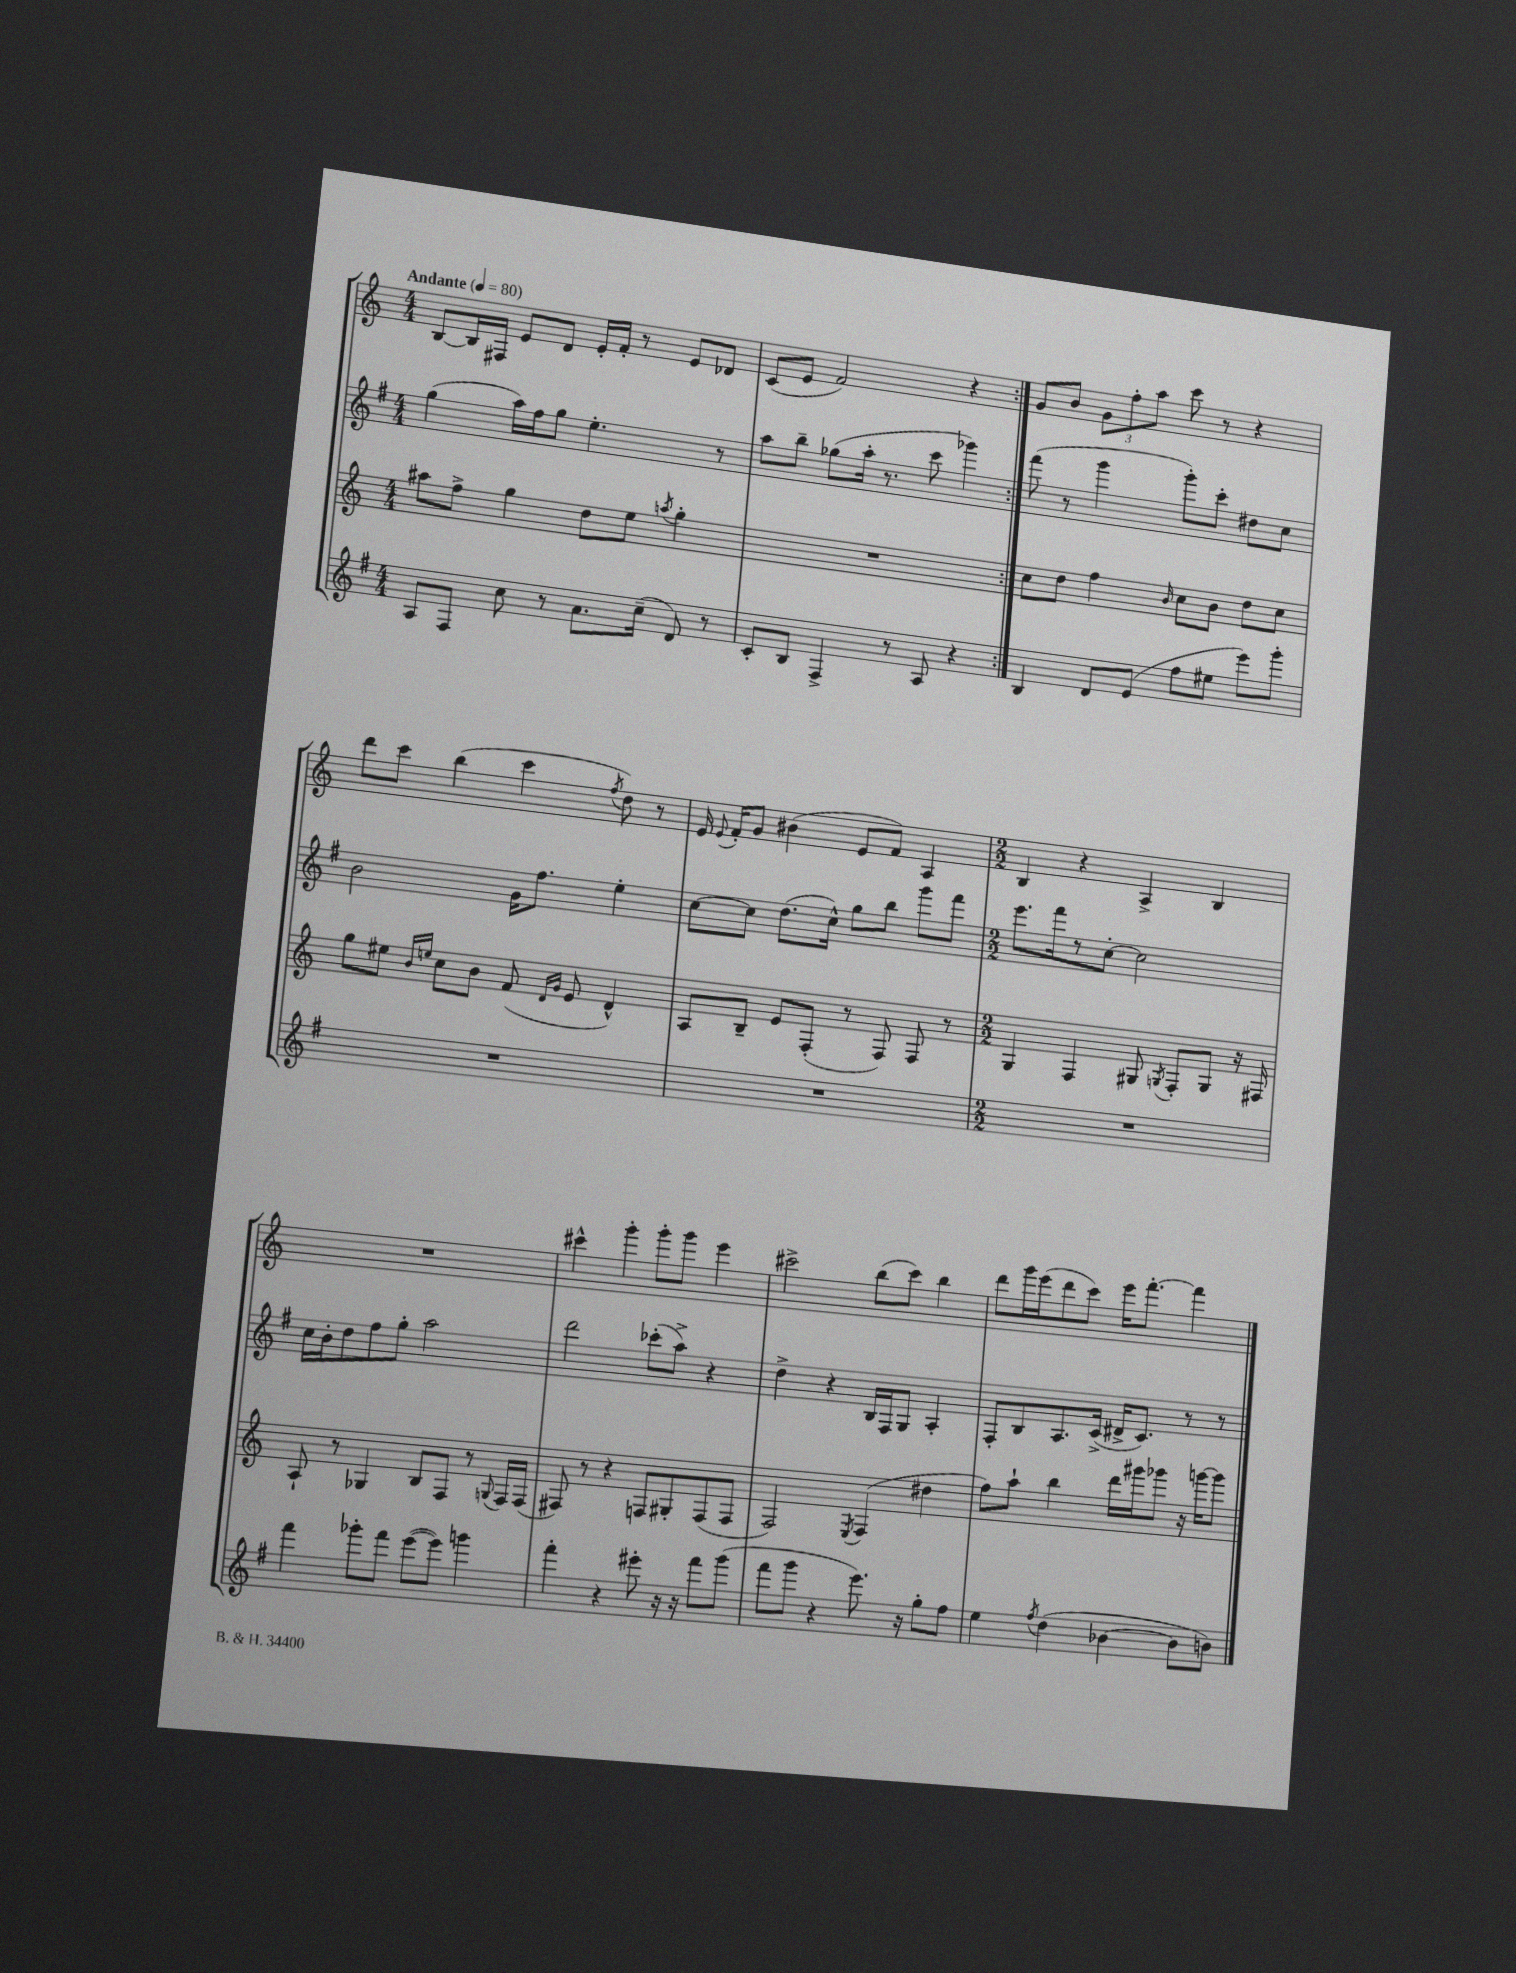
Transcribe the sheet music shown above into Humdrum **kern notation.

**kern	**kern	**kern	**kern
*part4	*part3	*part2	*part1
*staff4	*staff3	*staff2	*staff1
*clefG2	*clefG2	*clefG2	*clefG2
*k[f#]	*k[]	*k[f#]	*k[]
*M4/4	*M4/4	*M4/4	*M4/4
*MM80	*MM80	*MM80	*MM80
=1	=1	=1	=1
!	!	!	!LO:TX:a:B:t=Andante
8A/L	8aa#X\L	(4gg\	[8B/L
8F#/J	8ff^\J	.	16B/L]
.	.	.	16F#X/JJ
8cc\	4gg\	16aa\LL)	8e/L
.	.	16ff#\J	.
8r	.	8gg\J	8d/J
8.a\L	8dd\L	4.ee'\	16e'/LL
.	.	.	16f'/JJ
.	8ee\J	.	8r
(16cc~\Jk	.	.	.
.	8qaan/	.	.
8d/)	4gg'\	.	8e/L
8r	.	8r	8d-X/J
=2	=2	=2	=2
8c'/L	1r	8aa\L	(8c/L
8B/J	.	8bb~\J	8e/J
4F#^/	.	(8gg-X\L	2f/)
.	.	16aa'\Jk	.
.	.	8.r	.
8r	.	.	.
8A/	.	8ccc\	.
4r	.	4ggg-X\)	4r
=3:|!	=3:|!	=3:|!	=3:|!
4B/	8cc\L	(8fff#\	8g/L
.	8dd\J	8r	8b/J
8d/L	4ff\	4ggg\	12g\L
.	.	.	12ff'\
(8e/J	.	.	.
.	.	.	12aa\J
.	16qqb/	.	.
8ff#\L	8cc\L	8ggg'\L)	8ccc\
8ee#X\J	8b\J	8ccc'\J	8r
8eee\L)	8dd\L	8dd#X\L	4r
8ggg'\J	8cc\J	8cc\J	.
!!LO:LB:g=z
=4	=4	=4	=4
1r	8gg\L	2b\	8ddd\L
.	8ee#X\J	.	8ccc\J
.	16qqb/LL	.	.
.	16qqeen/JJ	.	.
.	8cc\L	.	(4bb\
.	8b\J	.	.
.	(8f/	16g\KL	4ccc\
.	.	8.ff#\J	.
.	16qqd/LL	.	.
.	16qqg/JJ	.	.
.	8e/	.	.
.	.	.	8qff/
.	4d^^/)	4ee'\	8dd\)
.	.	.	8r
=5	=5	=5	=5
1r	8A/L	[8cc\L	16e/
.	.	.	8qqe/
.	.	.	16f'/KL
.	8B~/J	8cc\J]	8g/J
.	8e/L	(8.dd\L	(4b#X\
.	(8F'/J	.	.
.	.	16cc^^\Jk)	.
.	8r	8gg\L	8e/L
.	8F/)	8bb\J	8f/J)
.	8F/	8ggg\L	4A/
.	8r	8fff#\J	.
=6	=6	=6	=6
*M2/2	*M2/2	*M2/2	*M2/2
1r	4G/	8.eee\L	4B/
.	.	16fff#\k	.
.	4F/	8r	4r
.	.	[8cc'\J	.
.	8G#X/	2cc\]	4A^/
.	8qGn/	.	.
.	8F'/L	.	.
.	8G/J	.	4B/
.	16r	.	.
.	16F#X/	.	.
!!LO:LB:g=z
=7	=7	=7	=7
4fff#\	8A`/	16cc\LL	1r
.	.	16b'\J	.
.	8r	8dd\	.
8ggg-X'\L	4G-X/	8ff#\	.
8fff#\J	.	8gg'\J	.
([8eee\L	8B/L	2aa\	.
8eee\J])	8F/J	.	.
4gggn\	8r	.	.
.	8qqGn/	.	.
.	16F/LL	.	.
.	(16F/JJ	.	.
=8	=8	=8	=8
4fff#'\	8F#X/)	2ddd\	4ccc#X^^\
.	8r	.	.
4r	4r	.	4ggg'\
8eee#X'\	8Fn/L	(8ccc-X'\L	8ggg'\L
16r	8G#X'/	8aa^\J)	8ggg\J
16r	.	.	.
8fff#\L	(8F/	4r	4eee\
(8ggg\J	8F/J	.	.
=9	=9	=9	=9
8fff#\L	2F/)	4dd^\	2ccc#X^\
8ggg\J	.	.	.
4r	.	4r	.
.	8qE/	.	.
8.eee\)	(4F/	16B/LL	(8bb\L
.	.	16F#/J	.
.	.	8G/J	8ccc#\J)
16r	.	.	.
8gg'\L	4dd#X\	4A'/	4bb\
8ff#\J	.	.	.
=10	=10	=10	=10
4ee\	8ff\L)	8F#'/L	8ddd\L
.	8aa`\J	8B/	16ggg\L
.	.	.	(16eee\J
8qff#/	.	.	.
(4dd\	4bb\	8.A/	8ddd\
.	.	.	8ccc\J)
.	.	(16c^/Jk	.
[4b-X\	16ddd\LL	16d#X^/KL	16eee\KL
.	16ggg#X\J	8.c/J)	[8.fff'\J
.	8ggg-X\J	.	.
8b-\L]	16r	8r	4fff\]
.	[16gggn\KL	.	.
8bn\J)	8ggg\J]	8r	.
==	==	==	==
*-	*-	*-	*-
